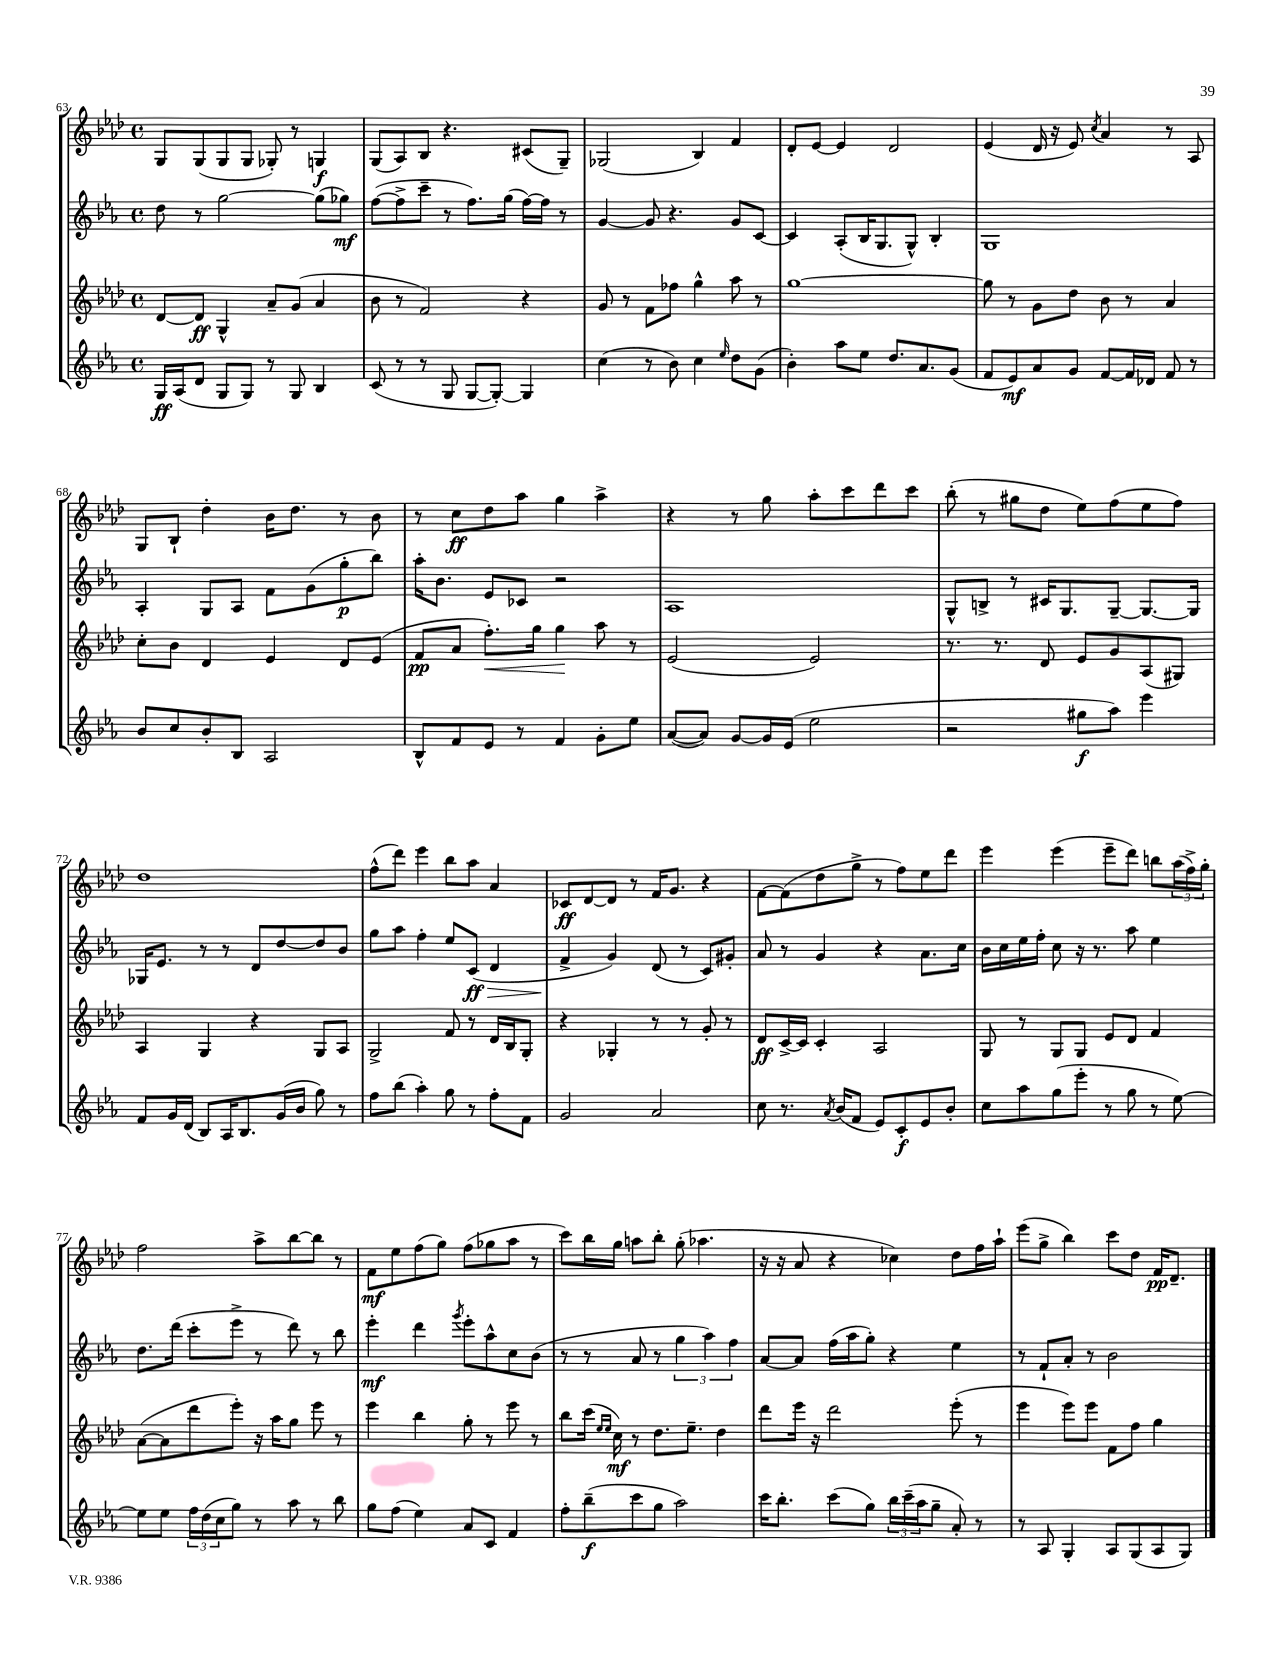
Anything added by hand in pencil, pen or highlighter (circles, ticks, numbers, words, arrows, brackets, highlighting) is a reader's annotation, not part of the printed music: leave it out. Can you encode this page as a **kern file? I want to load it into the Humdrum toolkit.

**kern	**kern	**kern	**kern
*staff4	*staff3	*staff2	*staff1
*clefG2	*clefG2	*clefG2	*clefG2
*k[b-e-a-]	*k[b-e-a-d-]	*k[b-e-a-]	*k[b-e-a-d-]
*M4/4	*M4/4	*M4/4	*M4/4
*met(c)	*met(c)	*met(c)	*met(c)
16G	[8d-	8dd	8G
(16A-	.	.	.
8d	8d-]	8r	(8G
8G	4G^^	[2gg	8G
8G)	.	.	8G
8r	8a-~	.	8G-')
8G	(8g	.	8r
4B-	4a-	(8gg]	4G
.	.	8gg-)	.
=	=	=	=
(8c	8b-	([8ff	(8G
8r	8r	8ff^]	8A-)
8r	2f)	8ccc~	8B-
8G	.	8r	4.r
[8G	.	8.ff)	.
8G'_)	.	.	.
.	.	(16gg	.
4G]	4r	[16ff)	(8c#
.	.	16ff]	.
.	.	8r	8G~)
=	=	=	=
(4cc	8g	[4g	(2G-
.	8r	.	.
8r	8f	8g]	.
8b-)	8ff-	4.r	.
4cc	4gg^^	.	4B-)
16qqee-	.	.	.
8dd	8aa-	8g	4f
(8g	8r	[8c	.
=	=	=	=
4b-')	[1gg	4c]	8d-'
.	.	.	[8e-
8aa-	.	(8A-'	4e-]
8ee-	.	16B-	.
.	.	8.G	.
8.dd	.	.	2d-
.	.	8G^^)	.
8.a-	.	.	.
.	.	4B-'	.
(8g	.	.	.
=	=	=	=
8f	8gg]	1G	(4e-
8e-)	8r	.	.
8a-	8g	.	16d-
.	.	.	16r
8g	8dd-	.	8e-)
.	.	.	8qcc
[8f	8b-	.	4a-
16f]	8r	.	.
16d-	.	.	.
8f	4a-	.	8r
8r	.	.	8A-
=	=	=	=
8b-	8cc'	4A-'	8G
8cc	8b-	.	8B-`
8b-'	4d-	8G	4dd-'
8B-	.	8A-	.
2A-	4e-	8f	16b-
.	.	.	8.dd-
.	.	(8g	.
.	8d-	8gg'	8r
.	(8e-	8bb-)	8b-
=	=	=	=
8B-^^	8f	16aa-'	8r
.	.	8.b-	.
8f	8a-	.	8cc
8e-	8.ff')	8e-	8dd-
8r	.	8c-	8aa-
.	16gg	.	.
4f	4gg	2r	4gg
8g'	8aa-	.	4aa-^
8ee-	8r	.	.
=	=	=	=
([8a-	(2e-	1A-	4r
8a-])	.	.	.
[8g	.	.	8r
16g]	.	.	8gg
(16e-	.	.	.
2ee-	2e-)	.	8aa-'
.	.	.	8ccc
.	.	.	8ddd-
.	.	.	8ccc
=	=	=	=
2r	8.r	8G^^	(8bb-'
.	.	8B^	8r
.	8.r	.	.
.	.	8r	8gg#
.	8d-	16c#	8dd-
.	.	8.G	.
8gg#	8e-	.	8ee-)
8aa-)	8g	[8G~	(8ff
4eee-	(8A-	8.G_	8ee-
.	8G#)	.	8ff)
.	.	16G]	.
=	=	=	=
8f	4A-	16G-	1dd-
.	.	8.e-	.
16g	.	.	.
(16d	.	.	.
8B-)	4G	8r	.
16A-	.	8r	.
8.B-	.	.	.
.	4r	8d	.
(16g	.	[8dd	.
16b-	.	.	.
8gg)	8G	8dd]	.
8r	8A-	8b-	.
=	=	=	=
8ff	2G^	8gg	(8ff^^
(8bb-	.	8aa-	8ddd-)
4aa-')	.	4ff'	4eee-
8gg	8f	8ee-	8bb-
8r	8r	(8c	8aa-
8ff'	16d-	4d	4a-
.	16B-	.	.
8f	8G'	.	.
=	=	=	=
2g	4r	4f^	8c-
.	.	.	[8d-
.	4G-'	4g)	8d-]
.	.	.	8r
2a-	8r	(8d	16f
.	.	.	8.g
.	8r	8r	.
.	8g'	8c)	4r
.	8r	8g#'	.
=	=	=	=
8cc	8d-	8a-	[8f
8.r	[16c^	8r	(8f]
.	16c]	.	.
.	4c'	4g	8dd-
8qa-	.	.	.
(16b-	.	.	.
8f	.	.	8gg^
8e-)	2A-	4r	8r
8c'	.	.	8ff)
8e-	.	8.a-	8ee-
8b-'	.	.	8ddd-
.	.	16cc	.
=	=	=	=
8cc	8G	16b-	4eee-
.	.	16cc	.
8aa-	8r	16ee-	.
.	.	16ff'	.
(8gg	8G	8cc	(4eee-
8eee-'	8G	16r	.
.	.	8.r	.
8r	8e-	.	8eee-~
8gg	8d-	8aa-	8ddd-)
8r	4f	4ee-	8bb
[8ee-)	.	.	(24aa-
.	.	.	24ff^)
.	.	.	24gg'
=	=	=	=
8ee-]	([8a-	8.dd	2ff
8ee-	8a-]	.	.
.	.	(16ddd	.
24ff	8ddd-	8ccc'	.
(24dd	.	.	.
24cc	.	.	.
8gg)	8eee-')	8eee-^	.
8r	16r	8r	8aa-^
.	16aa-	.	.
8aa-	8gg	8ddd)	[8bb-
8r	8eee-	8r	8bb-]
8bb-	8r	8bb-	8r
=	=	=	=
8gg	4eee-	4eee-'	8f
(8ff	.	.	8ee-
4ee-)	4bb-	4ddd	(8ff
.	.	.	8gg)
.	.	8qggg	.
8a-	8gg'	8eee-'	(8ff
8c	8r	8aa-^^	8gg-
4f	8eee-	8cc	8aa-
.	8r	(8b-	8r
=	=	=	=
8ff'	8bb-	8r	8ccc)
(8bb-~	(16ccc	8r	16bb-
.	16qqee-	.	.
.	16qqee-	.	.
.	16cc)	.	16gg
8ccc	8r	8a-	8aa
8gg	8.dd-	8r	8bb-'
2aa-)	.	6gg	(8gg'
.	8.ee-~	.	.
.	.	.	4.aa-
.	.	6aa-)	.
.	4dd-	.	.
.	.	6ff	.
=	=	=	=
16ccc	8ddd-	[8a-	16r
8.bb-'	.	.	16r
.	16eee-	8a-]	8a-
.	16r	.	.
(8ccc	2ddd-	(16ff	4r
.	.	16aa-	.
8gg)	.	8gg')	.
24bb-	.	4r	4cc-)
(24ccc~	.	.	.
24aa-	.	.	.
8gg~	.	.	.
8a-')	(8eee-'	4ee-	8dd-
8r	8r	.	16ff
.	.	.	16aa-`
=	=	=	=
8r	4eee-	8r	(8eee-
8A-	.	8f`	8gg^
4G'	8eee-)	8a-'	4bb-)
.	8eee-	8r	.
8A-	8f	2b-	8ccc
(8G	8ff	.	8dd-
8A-	4gg	.	16f
.	.	.	8.d-~
8G)	.	.	.
==	==	==	==
*-	*-	*-	*-
